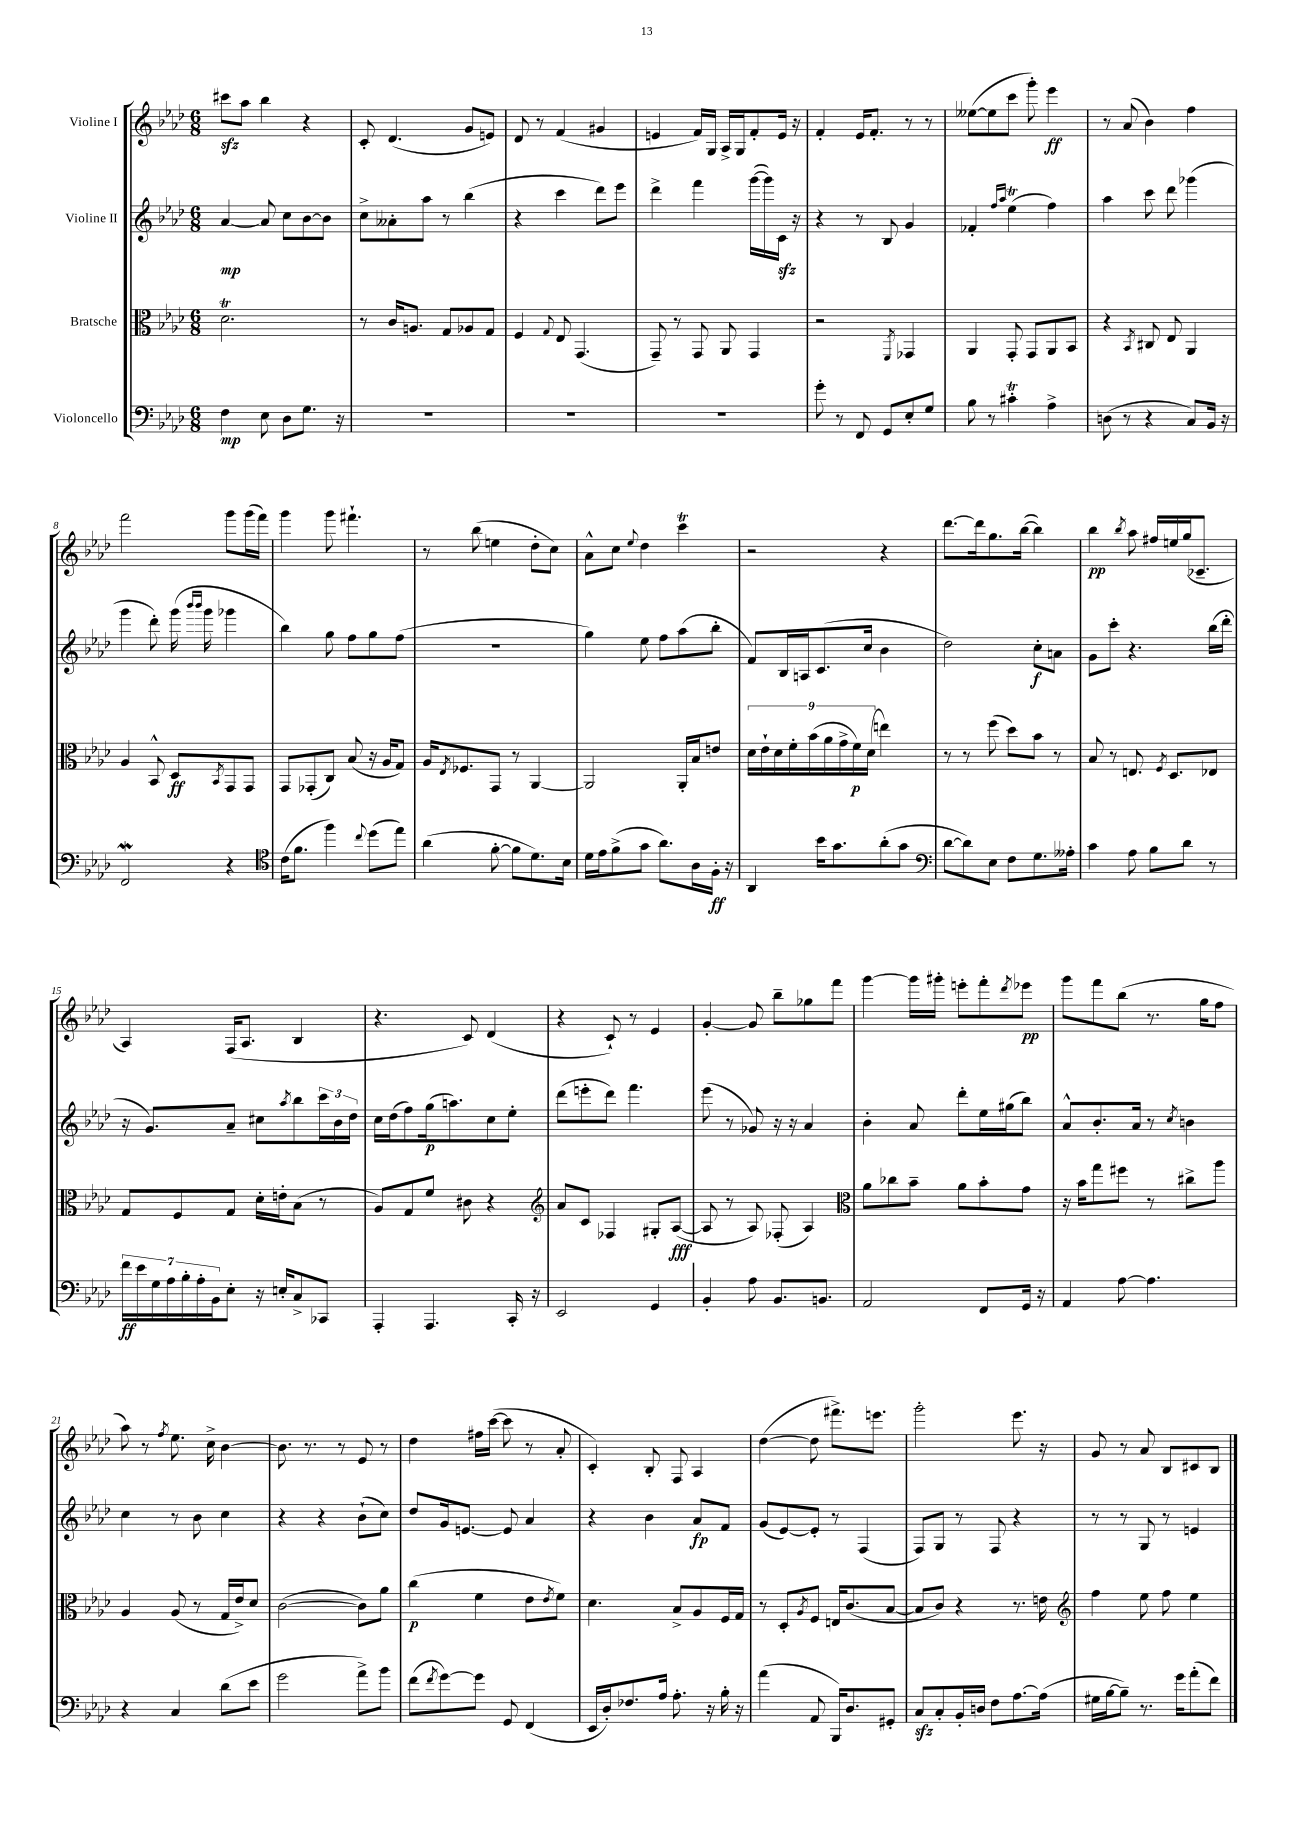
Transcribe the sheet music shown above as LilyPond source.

<<
\new StaffGroup <<
\new Staff = "s0" \with { instrumentName = "Violine I" } {
    \clef treble \key aes \major \numericTimeSignature \time 6/8
    cis'''8\sfz aes''8 bes''4 r4 |
    c'8-. des'4.( g'8 e'8) |
    des'8 r8 f'4( gis'4 |
    e'4 f'16) g16 aes16-> g16 f'8-. e'16 r16 |
    f'4-. ees'16 f'8.-. r8 r8 |
    eeses''8~( eeses''8 c'''8 g'''8-.) ees'''4\ff |
    r8 aes'8( bes'4) f''4 |
    f'''2 g'''8 g'''16( f'''16) |
    g'''4 g'''8 fis'''4.-! |
    r8 bes''8( e''4 des''8-. c''8) |
    aes'8-^ c''8 \appoggiatura { ees''8 } des''4 c'''4\trill |
    r2 r4 |
    des'''8.~ des'''16 g''8. bes''16~( bes''4) |
    bes''4\pp \acciaccatura { bes''8 } aes''8 fis''16 e''16 g''16( ces'8.-- |
    aes4) f16( aes8. bes4 |
    r4. c'8) des'4( |
    r4 c'8-!) r8 ees'4 |
    g'4~-. g'8 bes''8-- ges''8 f'''8 |
    g'''4~ g'''16 gis'''16-. e'''8-. f'''8-. \acciaccatura { des'''8 } ees'''8\pp |
    g'''8 f'''8 bes''8( r8. g''16 f''8 |
    aes''8) r8 \acciaccatura { f''8 } ees''8. c''16-> bes'4~ |
    bes'8. r8. r8 ees'8 r8 |
    des''4 fis''16 c'''16~( c'''8 r8 aes'8-. |
    c'4-.) bes8-. f8 aes4 |
    des''4~( des''8 fis'''8.->) e'''8. |
    g'''2-. ees'''8. r16 |
    g'8 r8 aes'8 bes8 cis'8 bes8 \bar "|." |
}
\new Staff = "s1" \with { instrumentName = "Violine II" } {
    \clef treble \key aes \major \numericTimeSignature \time 6/8
    aes'4~\mp aes'8 c''8 bes'8~ bes'8 |
    c''8-> aeses'8-. aes''8 r8 bes''4( |
    r4 c'''4 des'''8) ees'''8 |
    des'''4-> f'''4 g'''16~( g'''16) c'16\sfz r16 |
    r4 r8 bes8 g'4 |
    fes'4-. \grace { f''16 aes''16 } ees''4\trill( f''4) |
    aes''4 c'''8 des'''8 ges'''4( |
    g'''4 des'''8-.) g'''16( \grace { bes'''16 bes'''16 } g'''16 ges'''4 |
    bes''4) g''8 f''8 g''8 f''8( |
    r2. |
    g''4) ees''8 f''8 aes''8( bes''8-. |
    f'8) bes16 a16 c'8.( c''16 bes'4 |
    des''2) c''8-.\f a'8 |
    g'8 c'''8-. r4. bes''16( des'''16-. |
    r16 g'8.) aes'8-- cis''8 \acciaccatura { aes''8 } bes''8 \tuplet 3/2 { c'''16 bes'16 des''16 } |
    c''16 des''16( f''8) g''16\p( a''8.) c''8 ees''8-. |
    des'''8( e'''8-. des'''8) f'''4. |
    ees'''8( r8 ges'8) r16 r16 aes'4 |
    bes'4-. aes'8 des'''8-. ees''16 gis''16( bes''8) |
    aes'8-^ bes'8.-. aes'16 r8 \acciaccatura { c''8 } b'4 |
    c''4 r8 bes'8 c''4 |
    r4 r4 bes'8-!( c''8) |
    des''8 g'16 e'8.~ e'8 aes'4 |
    r4 bes'4 aes'8\fp f'8 |
    g'8( ees'8~) ees'8-. r8 f4( |
    f8) g8 r8 f8 r4 |
    r8 r8 g8 r8 e'4 \bar "|." |
}
\new Staff = "s2" \with { instrumentName = "Bratsche" } {
    \clef alto \key aes \major \numericTimeSignature \time 6/8
    des'2.\trill |
    r8 c'16 a8. g8 aes8 g8 |
    f4 \appoggiatura { g8 } ees8 g,4.( |
    g,8--) r8 g,8 aes,8 g,4 |
    r2 \acciaccatura { f,8 } ges,4 |
    aes,4 g,8-. g,8 aes,8 bes,8 |
    r4 \acciaccatura { bes,8 } cis8 ees8 aes,4 |
    aes4 bes,8-^ des8\ff \acciaccatura { bes,8 } g,8 g,8 |
    g,8 ges,8-.( c8) bes8( r16 aes16 g8) |
    aes16 \acciaccatura { ees8 } fes8. g,8 r8 aes,4~ |
    aes,2 aes,16-. bes16 e'8 |
    \tuplet 9/8 { des'16 ees'16-! des'16 f'16-. bes'16( aes'16 g'16-> f'16\p) des'16( } e''4) |
    r8 r8 f''8( des''8) bes'8 r8 |
    bes8 r8 e8. \acciaccatura { f8 } des8. ees8 |
    g8 f8 g8 des'16-. e'16-. bes8( r8 |
    aes8) g8 f'8 cis'8 r4 |
    \clef treble aes'8 c'8 fes4 gis8-. aes8~\fff( |
    aes8 r8 aes8) fes8-.( aes4) |
    \clef alto aes'8 ces''8 bes'8-- aes'8 bes'8-. g'8 |
    r16 bes'16 g''8 fis''8 r8 cis''8-> aes''8 |
    aes4 aes8( r8 g16 ees'16->) des'8 |
    c'2~( c'8) aes'8 |
    c''4\p( f'4 ees'8 \acciaccatura { ees'8 } f'8) |
    des'4. bes8-> aes8 f16 g16 |
    r8 des8-. \acciaccatura { aes8 } f8 e16 c'8.( bes8~ |
    bes8 c'8) r4 r8. e'16 |
    \clef treble f''4 ees''8 f''8 ees''4 \bar "|." |
}
\new Staff = "s3" \with { instrumentName = "Violoncello" } {
    \clef bass \key aes \major \numericTimeSignature \time 6/8
    f4\mp ees8 des8 g8. r16 |
    R2. |
    R2. |
    R2. |
    g'8-. r8 f,8 g,8 ees8-. g8 |
    bes8 r8 cis'4-.\trill aes4-> |
    d8( r8 r4 c8) bes,16 r16 |
    f,2\mordent r4 |
    \clef tenor c'16( f'8. f''4) \appoggiatura { c''8 } des''8( ees''8) |
    aes'4( f'8~-. f'8 des'8.) bes16 |
    des'16 ees'16 f'8->( g'8 aes'8.) aes16 f16-.\ff r16 |
    aes,4 bes'16 g'8. aes'8-.( g'8 |
    \clef bass des'8~ des'8) ees8 f8 g8. aeses16-. |
    c'4 aes8 bes8 des'8 r8 |
    \tuplet 7/4 { f'16\ff ees'16 g16 aes16 bes16-. aes16-. bes,16 } ees8-. r16 e16-. c8-> ces,8 |
    aes,,4-. aes,,4. c,16-. r16 |
    ees,2 g,4 |
    bes,4-. aes8 bes,8. b,8. |
    aes,2 f,8 g,16 r16 |
    aes,4 aes8~ aes4. |
    r4 c4 des'8( ees'8 |
    g'2 aes'8->) bes'8 |
    f'8( \acciaccatura { f'8 } g'8~) g'8 g,8 f,4( |
    ees,16 des16-.) fes8. aes16 aes8.-. r16 bes16-. r16 |
    aes'4( aes,8 bes,,16) des8. gis,8-. |
    c8\sfz c8-. bes,16-. d16 f8 aes8.~ aes16( |
    gis16 bes16~ bes8--) r8. g'16 aes'8-.( f'8) \bar "|." |
}
>>
>>
